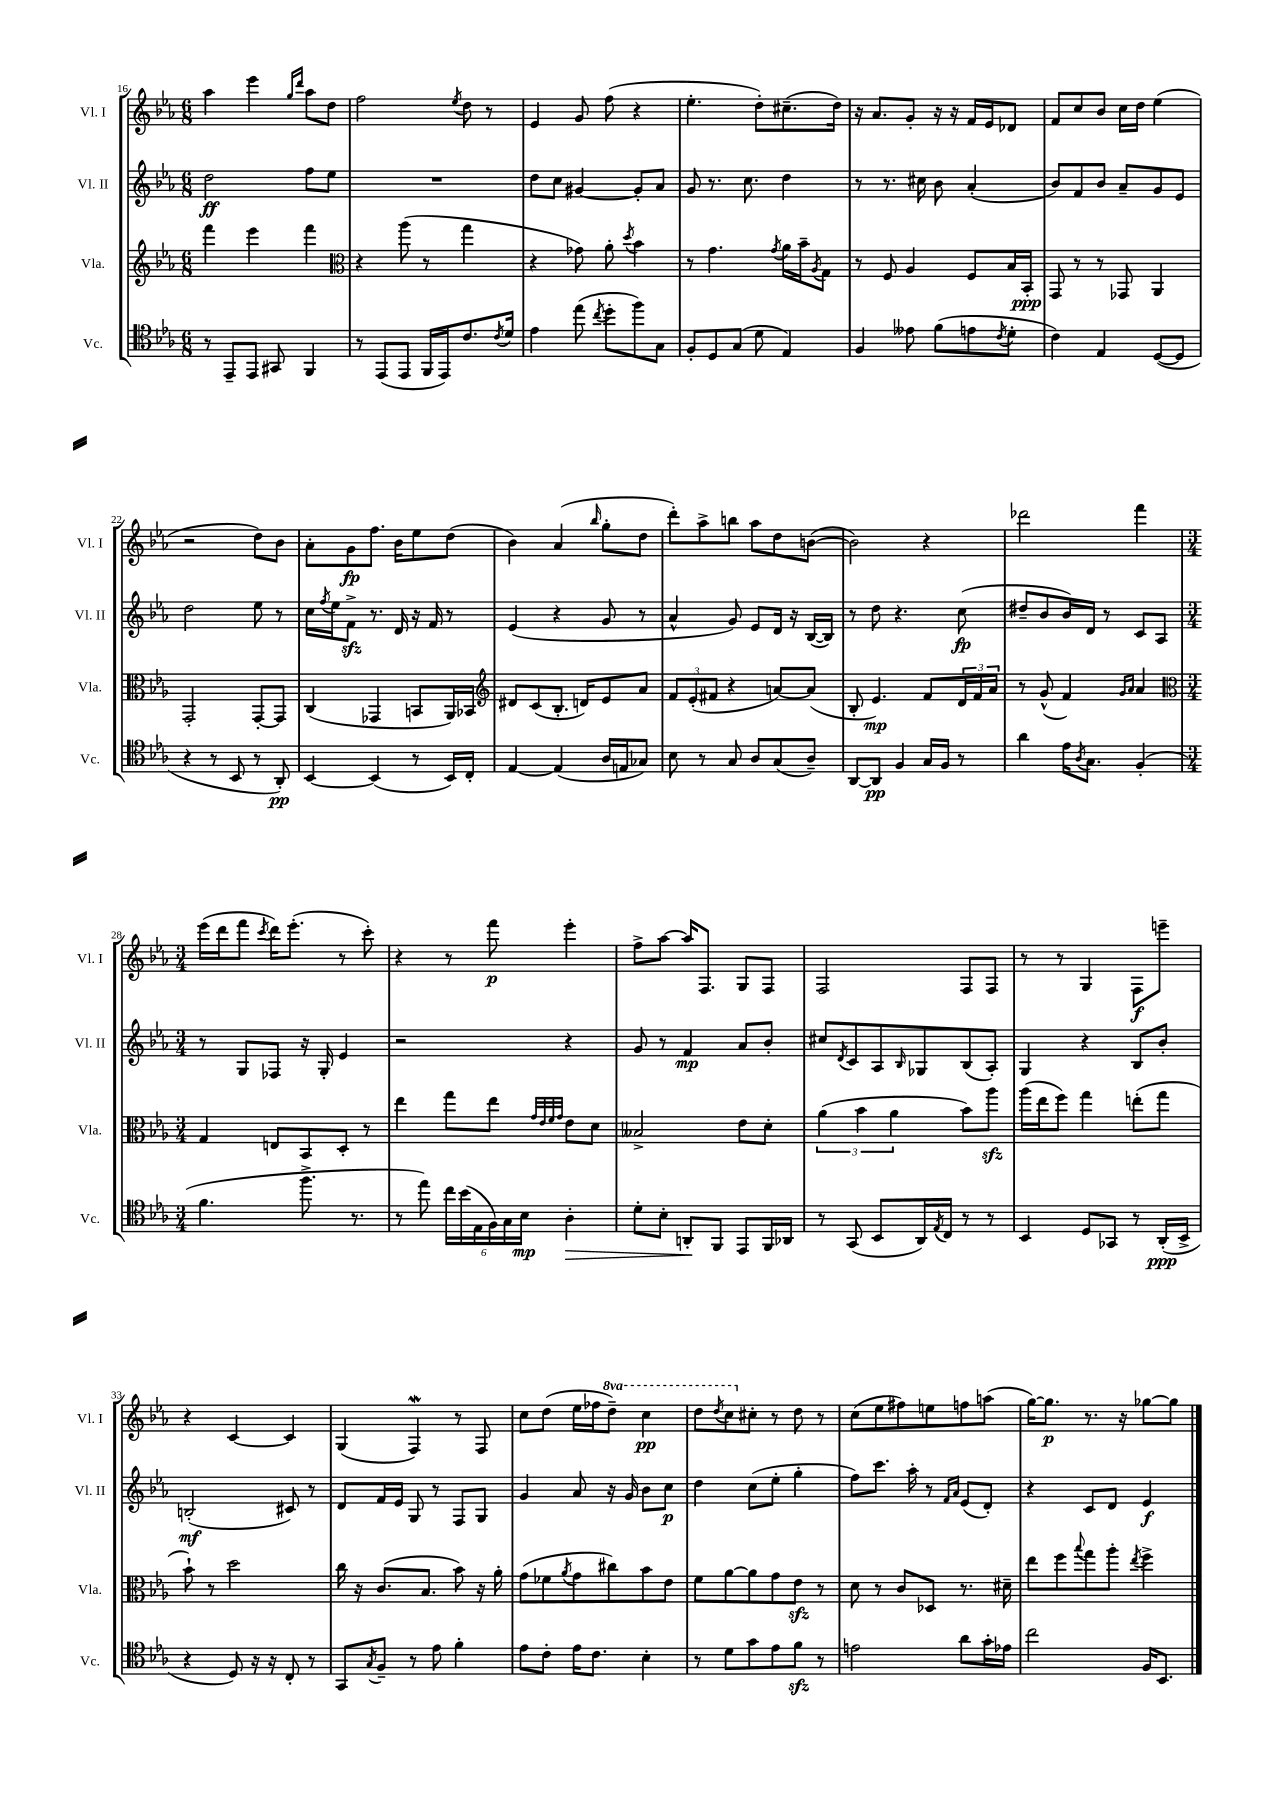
<<
\new StaffGroup <<
\new Staff = "s0" \with { instrumentName = "Vl. I" shortInstrumentName = "Vl. I" } {
    \clef treble \key ees \major \numericTimeSignature \time 6/8 \set Staff.ottavationMarkups = #ottavation-simple-ordinals
    aes''4 ees'''4 \grace { g''16 d'''16 } aes''8 d''8 |
    f''2 \acciaccatura { ees''8 } d''8 r8 |
    ees'4 g'8 f''8( r4 |
    ees''4.-. d''8-.) cis''8.--( d''16) |
    r16 aes'8. g'8-. r16 r16 f'16 ees'16 des'8 |
    f'8 c''8 bes'8 c''16 d''16 ees''4( |
    r2 d''8) bes'8 |
    aes'8-. g'8\fp f''8. bes'16 ees''8 d''8( |
    bes'4) aes'4( \grace { bes''16 } g''8-. d''8 |
    d'''8-.) aes''8-> b''8 aes''8 d''8 b'8~( |
    b'2) r4 |
    des'''2 f'''4 |
    \numericTimeSignature \time 3/4 ees'''16( d'''16 f'''8 \acciaccatura { c'''8 } d'''16) ees'''8.-.( r8 c'''8-.) |
    r4 r8 f'''8\p ees'''4-. |
    f''8-> aes''8~ aes''16 f8. g8 f8 |
    f2 f8 f8 |
    r8 r8 g4 f8\f e'''8-- |
    r4 c'4~ c'4 |
    g4( f4\mordent) r8 f8 |
    c''8 d''8( ees''16 fes''16 \ottava #1 d'''8--) c'''4\pp |
    d'''8 \acciaccatura { d'''8 } c'''8 \ottava #0 cis''8-. r8 d''8 r8 |
    c''8( ees''8 fis''8) e''8 f''8 a''8( |
    g''16~) g''8.\p r8. r16 ges''8~ ges''8 \bar "|." |
}
\new Staff = "s1" \with { instrumentName = "Vl. II" shortInstrumentName = "Vl. II" } {
    \clef treble \key ees \major \numericTimeSignature \time 6/8
    d''2\ff f''8 ees''8 |
    R2. |
    d''8 c''8 gis'4~ gis'8-. aes'8 |
    g'8 r8. c''8. d''4 |
    r8 r8. cis''16 bes'8 aes'4-.( |
    bes'8) f'8 bes'8 aes'8-- g'8 ees'8 |
    d''2 ees''8 r8 |
    c''16 \acciaccatura { f''8 } ees''16 f'8->\sfz r8. d'16 r16 f'16 r8 |
    ees'4( r4 g'8 r8 |
    aes'4-^ g'8) ees'8 d'16 r16 bes16~( bes16) |
    r8 d''8 r4. c''8\fp( |
    dis''8-- bes'8 bes'16) d'16 r8 c'8 aes8 |
    \numericTimeSignature \time 3/4 r8 g8 fes8 r16 g16-. ees'4 |
    r2 r4 |
    g'8 r8 f'4\mp aes'8 bes'8-. |
    cis''8 \acciaccatura { d'8 } c'8 aes8 \grace { bes16 } ges8 bes8( aes8-.) |
    g4 r4 bes8 bes'8-. |
    b2-.\mf( cis'8) r8 |
    d'8 f'16 ees'16 g8 r8 f8 g8 |
    g'4 aes'8 r16 g'16 bes'8 c''8\p |
    d''4 c''8( ees''8-. g''4-. |
    f''8) c'''8. aes''16-. r8 \grace { f'16 aes'16 } ees'8( d'8-.) |
    r4 c'8 d'8 ees'4\f \bar "|." |
}
\new Staff = "s2" \with { instrumentName = "Vla." shortInstrumentName = "Vla." } {
    \clef treble \key ees \major \numericTimeSignature \time 6/8
    f'''4 ees'''4 f'''4 |
    \clef alto r4 aes''8( r8 g''4 |
    r4 ges'8) aes'8-. \acciaccatura { d''8 } bes'4 |
    r8 g'4. \acciaccatura { g'8 } aes'16 bes'16-- \acciaccatura { aes8 } g8 |
    r8 f8 aes4 f8 bes16 bes,16-.\ppp |
    g,8 r8 r8 ges,8 aes,4 |
    g,2-. g,8~-. g,8 |
    c4( ges,4 b,8 aes,16) bes,16 |
    \clef treble dis'8 c'8( bes8.-. d'16) ees'8 aes'8 |
    \tuplet 3/2 { f'8 ees'8-.( fis'8 } r4 a'8~) a'8( |
    bes8-. ees'4.\mp) f'8 \tuplet 3/2 { d'16 f'16 aes'16 } |
    r8 g'8-^( f'4) \grace { g'16 aes'16 } aes'4 |
    \numericTimeSignature \time 3/4 \clef alto g4 e8 bes,8 d8-. r8 |
    ees''4 g''8 ees''8 \grace { g'32 ees'32 f'32 g'32 } ees'8 d'8 |
    beses2-> ees'8 d'8-. |
    \tuplet 3/2 { aes'4( bes'4 aes'4 } bes'8) aes''8\sfz |
    aes''16( ees''16 f''8) g''4 e''8-.( g''8 |
    bes'8-!) r8 d''2 |
    c''16 r16 c'8.( bes8. bes'8) r16 aes'16-. |
    g'8( fes'8 \acciaccatura { aes'8 } g'8 cis''8) bes'8 ees'8 |
    f'8 aes'8~ aes'8 g'8 ees'8\sfz r8 |
    d'8 r8 c'8 des8 r8. dis'16-- |
    ees''8 f''8 \appoggiatura { bes''8 } g''8 aes''8-. \acciaccatura { ees''8 } f''4-> \bar "|." |
}
\new Staff = "s3" \with { instrumentName = "Vc." shortInstrumentName = "Vc." } {
    \clef tenor \key ees \major \numericTimeSignature \time 6/8
    r8 ees,8-- ees,8 gis,8 f,4 |
    r8 ees,8( ees,8 f,16 ees,16) c'8. \acciaccatura { c'8 } d'16 |
    ees'4 ees''8( \acciaccatura { c''8 } d''8-. f''8) g8 |
    f8-. d8 g8( d'8 ees4) |
    f4 eeses'8 f'8( e'8 \acciaccatura { c'8 } d'8-. |
    c'4) ees4 d8~( d8 |
    r4 r8 bes,8 r8 aes,8-.\pp) |
    bes,4~ bes,4( r8 bes,16) c16-. |
    ees4~ ees4( aes16 e16 ges8) |
    bes8 r8 g8 aes8 g8( aes8--) |
    aes,8~ aes,8\pp f4 g16 f16 r8 |
    aes'4 ees'16 \acciaccatura { aes8 } g8. f4-.( |
    \numericTimeSignature \time 3/4 f'4. f''8.-> r8. |
    r8 ees''8) \tuplet 6/4 { c''16 bes'16( ees16 f16) g16 bes16\mp } aes4-.\> |
    d'8-. bes8-. a,8-.\! f,8 ees,8 f,16 aes,16 |
    r8 g,8( bes,8 aes,16) \acciaccatura { ees8 } c16 r8 r8 |
    bes,4 d8 ges,8 r8 aes,16-.\ppp( bes,16-> |
    r4 d8) r16 r16 c8-. r8 |
    g,8 \acciaccatura { g8 } f8-- r8 ees'8 f'4-. |
    ees'8 c'8-. ees'16 c'8. bes4-. |
    r8 d'8 g'8 ees'8 f'8\sfz r8 |
    e'2 aes'8 g'16-. ees'16 |
    c''2 f16 bes,8. \bar "|." |
}
>>
>>
\layout { \context { \Score currentBarNumber = #16 } }
